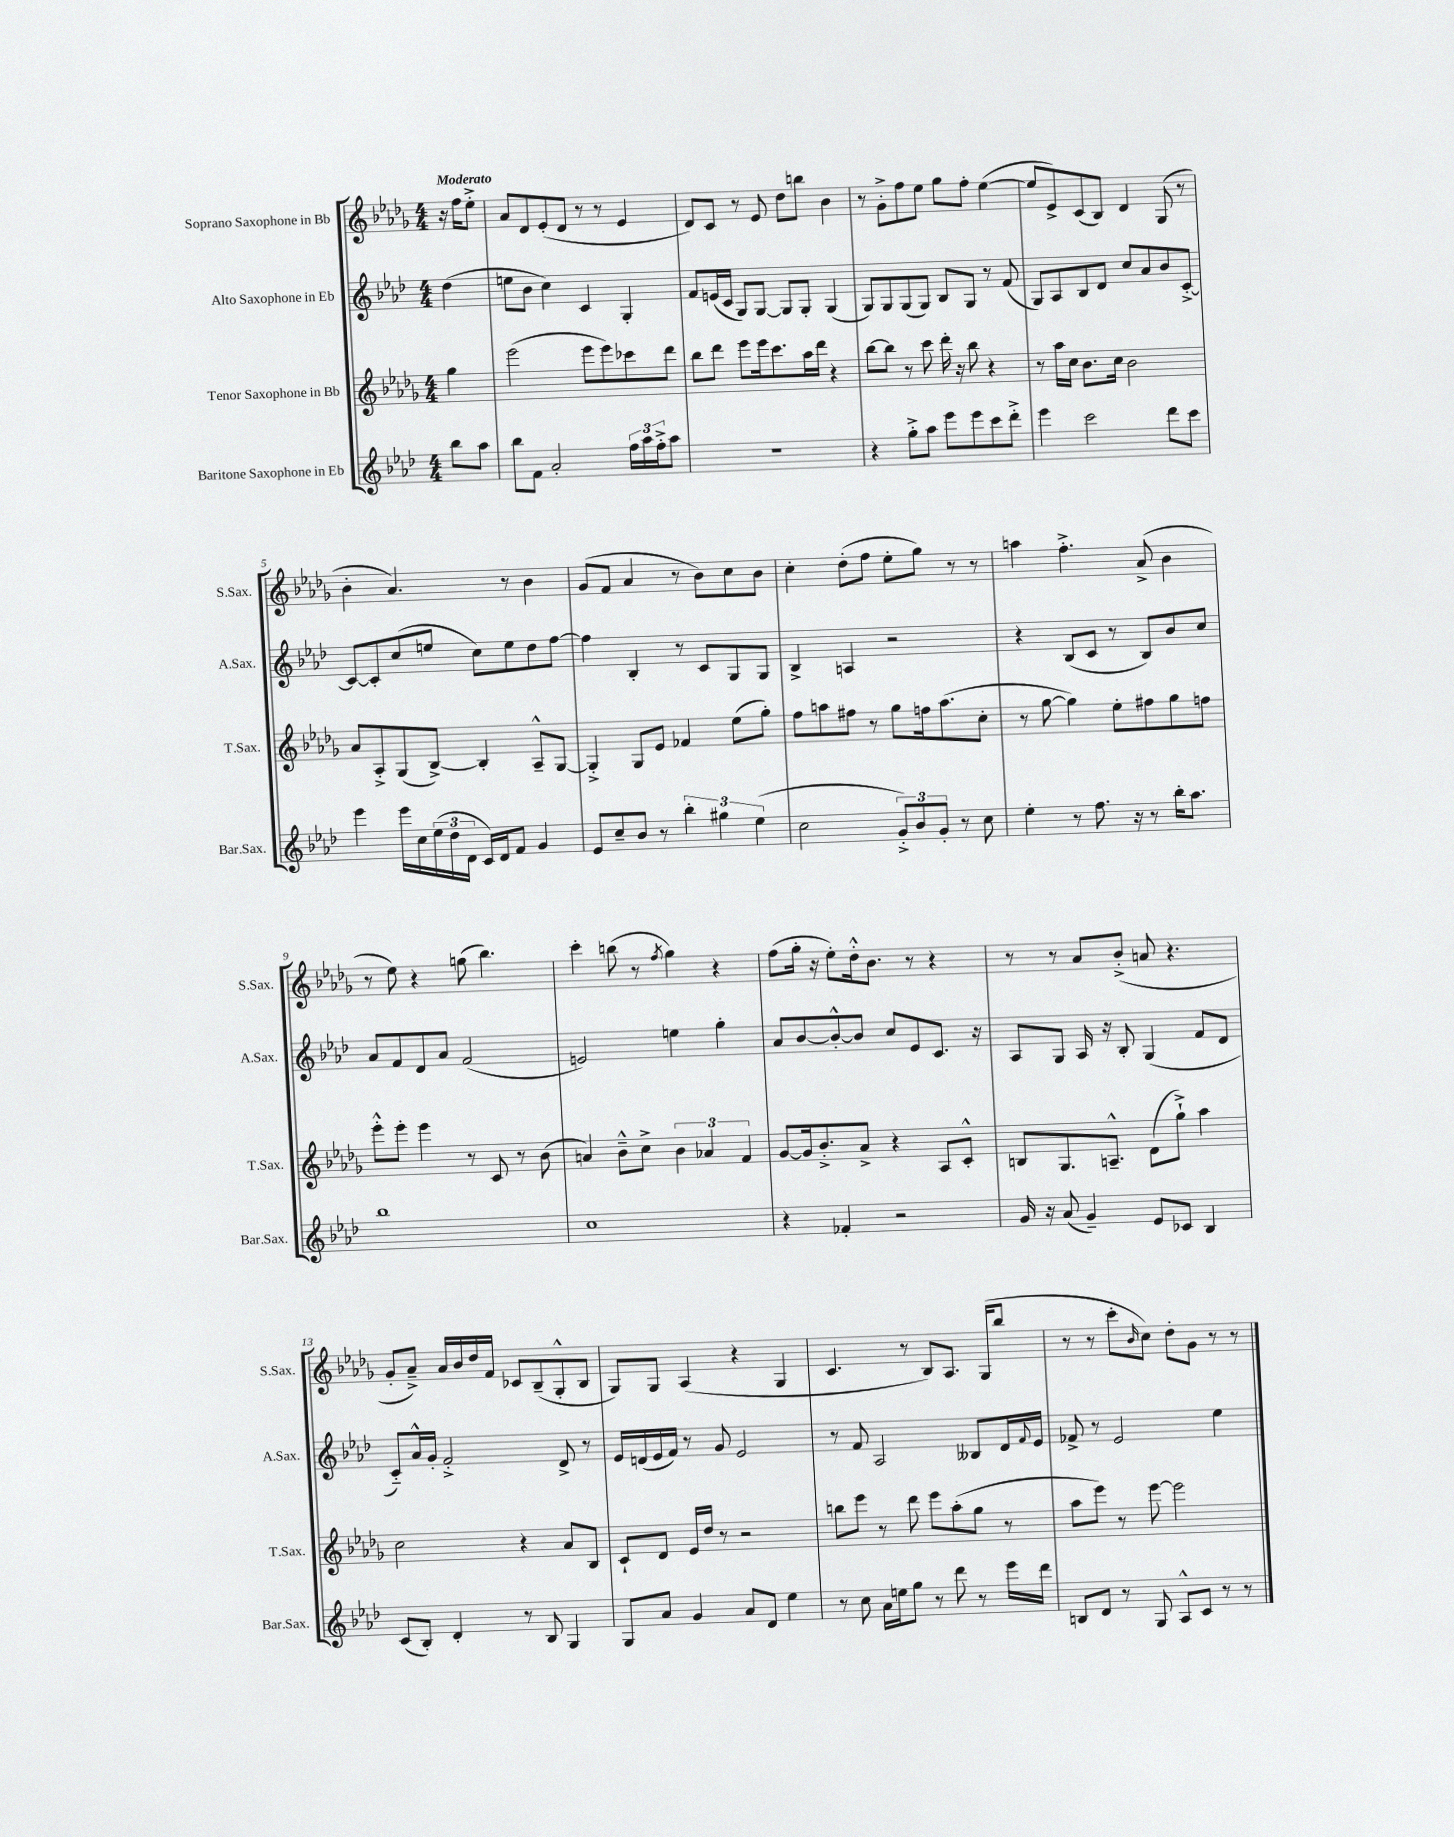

**kern	**kern	**kern	**kern
*staff4	*staff3	*staff2	*staff1
*clefG2	*clefG2	*clefG2	*clefG2
*k[b-e-a-d-]	*k[b-e-a-d-g-]	*k[b-e-a-d-]	*k[b-e-a-d-g-]
*M4/4	*M4/4	*M4/4	*M4/4
8bb-	4gg-	(4dd-	16r
.	.	.	16ff
8aa-	.	.	8ee-'^
=	=	=	=
8bb-	(2eee-	8ee	8a-
8f	.	8b-	8d-
2a-'	.	4cc)	(8e-'
.	.	.	8d-
.	8eee-	4c	8r
.	8eee-)	.	8r
24ff	8ccc-	4G'	4e-
24aa-	.	.	.
24ff'^	.	.	.
8aa-	8ddd-	.	.
=	=	=	=
1r	8bb-	8f	8d-)
.	8ddd-	(16e	8c
.	.	16c	.
.	8eee-	8G)	8r
.	16eee-	[8G	8e-
.	8.ccc	.	.
.	.	8G]	8dd-
.	16aa-	8G'	8bb
.	16ddd-	.	.
.	4r	(4G	4b-
=	=	=	=
4r	[8bb-	8G)	8r
.	8bb-]	8G	8g-'^
8gg'^	8r	(8G	8ff
8aa-	8ccc	8G)	8ee-
8eee-	16ddd-'	8B-	8gg-
.	16r	.	.
8eee-	8bb-	8G	8ff'
8ccc	4r	8r	([4ee-
8ddd-'^	.	(8f	.
=	=	=	=
4eee-	8r	8G)	8ee-]
.	16aa-	8A-	8e-^)
.	16cc	.	.
2ccc	8.b-	8B-	(8c
.	.	8d-	8B-)
.	16cc	.	.
.	2b-	8cc	4d-
.	.	8a-	.
8ddd-	.	8b-	(8G-
8ccc	.	[8c'^	8r
=	=	=	=
4eee-	8a-	8c_	4b-'
.	8A-'^	8c']	.
16eee-	(8G-	(8cc	4.a-)
16cc	.	.	.
(24ee-	[8B-^)	8ee	.
24dd-	.	.	.
24d-	.	.	.
16c)	4B-']	8cc)	.
16d-	.	.	.
8f	.	8ee	8r
4g	8A-~^^	8dd-	4b-
.	[8G-	[8ff	.
=	=	=	=
8e-	4G-'^]	4ff]	(8g-
8cc~	.	.	8f
8b-	8G-	4B-'	4a-
8r	8e-	.	.
6bb-'	4f-	8r	8r
.	.	8c	8b-)
6gg#	.	.	.
.	(8ee-	8G	8cc
(6ee-	.	.	.
.	8gg-')	8G	8b-
=	=	=	=
2cc	8ff	4B-^	4cc'
.	8aa	.	.
.	8ff#	4A	(8dd-'
.	8r	.	8ff
12g'^)	8gg-	2r	8ee-'
12b-	.	.	.
.	16ff	.	8gg-)
12g'	.	.	.
.	(8.aa	.	.
8r	.	.	8r
8cc	8cc'	.	8r
=	=	=	=
4ee-'	8r	4r	4aa
.	[8gg-	.	.
8r	4gg-])	(8B-	4.ff'^
8.ff	.	8c	.
.	8ee-'	8r	.
16r	.	.	.
8r	8ff#	8B-)	(8a-^
16bb-'	8gg-	8b-	4b-
8.aa-	.	.	.
.	8ff	8cc	.
=	=	=	=
1bb-	8eee-'^^	8a-	8r
.	8eee-'	8f	8ee-)
.	4eee-	8d-	4r
.	.	8a-	.
.	8r	(2f	(8gg
.	8c	.	4.bb-)
.	8r	.	.
.	(8b-	.	.
=	=	=	=
1cc	4a)	2e)	4ccc'
.	8b-~^^	.	(8bb
.	8cc^	.	8r
.	.	.	8qff
.	6b-	4ee	4gg-)
.	6a-	.	.
.	.	4gg'	4r
.	6f	.	.
=	=	=	=
4r	[8g-	8a-	(8ff
.	16g-]	[8b-	16gg-'
.	8.b-'^	.	16r
4f-'	.	8b-'^^_	8ee-')
.	8a-^	8b-]	16dd-'^^
.	.	.	8.b-
2r	4r	8cc	.
.	.	8e-	8r
.	8A-	8.c	4r
.	8c'^^	.	.
.	.	16r	.
=	=	=	=
16g	8B	8A-	8r
16r	.	.	.
(8a-	8.G-	8G	8r
4g~)	.	16A-	8a-
.	8.A~^^	16r	.
.	.	8B-'	(8b-'^
8e-	(8d-	(4G	8a
8c-	8gg-`^)	.	4.r
4B-	4aa-	8f	.
.	.	8d-	.
=	=	=	=
(8c	2cc	8c'~)	8g-'
8B-')	.	16a-^^	8a-~^)
.	.	16g'	.
4d-'	.	2f'^	16a-
.	.	.	16b-
.	.	.	16dd-
.	.	.	16f
8r	4r	.	8c-
8B-	.	.	(8B-~
4G	8a-	8d-^	8G-'^^
.	8B-	8r	8B-
=	=	=	=
8G	8c`	16e-	8G-)
.	.	(16d	.
8a-	8d-	16e-	8G-
.	.	16f)	.
4g	16e-	8r	(4A-
.	16dd-	.	.
.	8r	8g	.
8a-	2r	2e-	4r
8d-	.	.	.
4ee-	.	.	4G-
=	=	=	=
8r	8bb	8r	4.c
8cc	8eee-	8f	.
16a-	8r	2A-	.
16ee	.	.	.
8gg	8ddd-	.	8r
8r	8eee-	.	8B-)
8ddd-	(8aa-'	.	8.A-
8r	8gg-	8B--	.
.	.	.	(16G-
16eee-	8r	16d-	8bb-
.	.	8qqf	.
16ddd-	.	16e-	.
=	=	=	=
8B	8aa-	8f-^	8r
8d-	8eee-)	8r	8r
8r	8r	2e-	8ccc'
.	.	.	16qqb-
8G	[8eee-	.	8cc)
8A-^^	2eee-]	.	8dd-'
8c	.	.	8g-
8r	.	4ee-	8r
8r	.	.	8r
==	==	==	==
*-	*-	*-	*-
